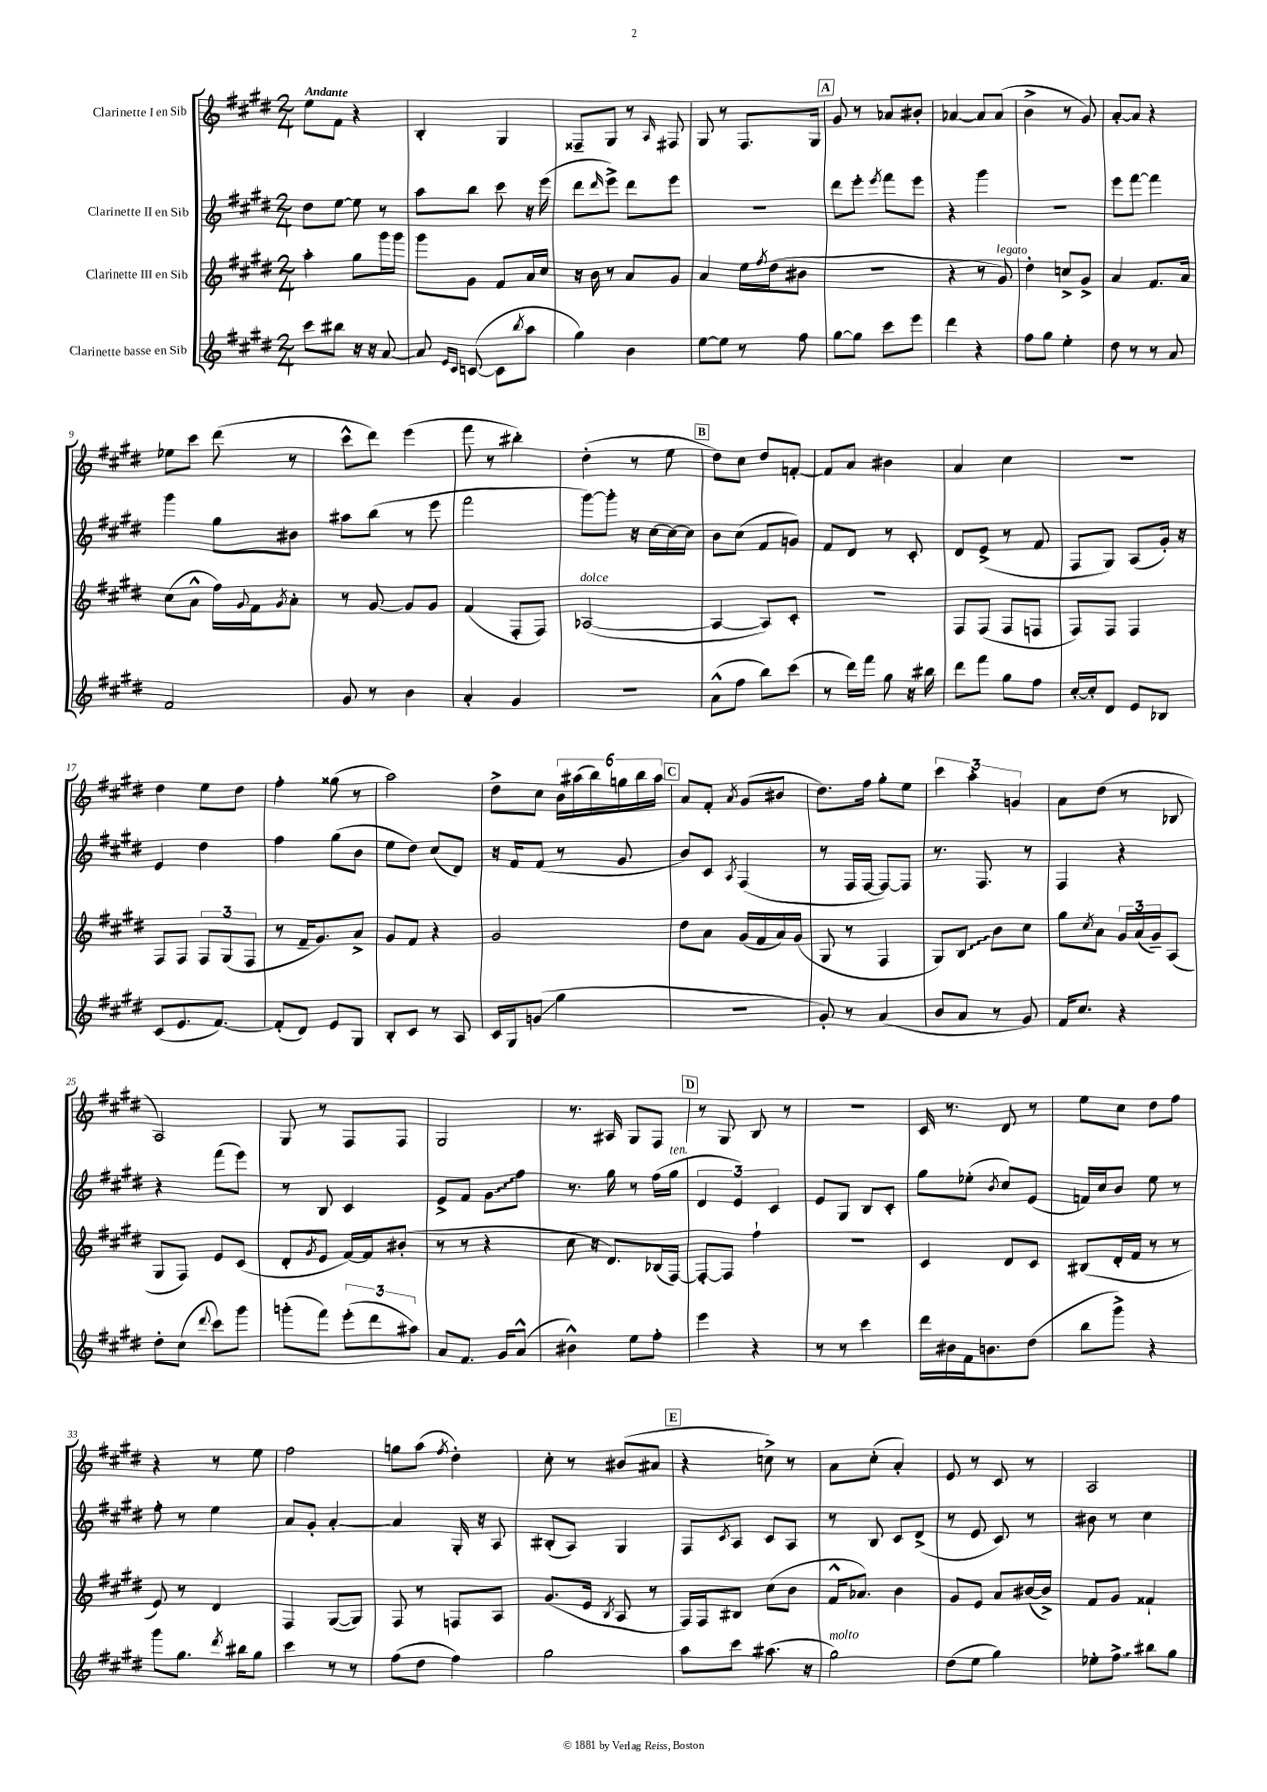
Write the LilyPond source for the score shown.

<<
\new StaffGroup <<
\new Staff = "s0" \with { instrumentName = "Clarinette I en Sib" } {
    \clef treble \key e \major \numericTimeSignature \time 2/4 \tempo "Andante"
    e''8 fis'8 r4 |
    b4-. gis4 |
    fisis8-- gis8 r8 \grace { a16 } fis8 |
    gis8 r8 fis8. gis16 |
    \mark \markup { \box "A" } gis'8 r8 aes'8 bis'8-. |
    aes'4~ aes'8 aes'8( |
    b'4-> r8 gis'8) |
    a'8~-. a'8 r4 |
    ees''8 cis'''8 dis'''8( r8 |
    cis'''8-^ dis'''8) e'''4( |
    fis'''8 r8 bis''4-.) |
    dis''4-.( r8 e''8 |
    \mark \markup { \box "B" } dis''8) cis''8 dis''8 f'8~-. |
    f'8 a'8 bis'4 |
    a'4 cis''4 |
    r2 |
    dis''4 e''8 dis''8 |
    fis''4-. gisis''8( r8 |
    a''2) |
    dis''8-> cis''8 \tuplet 6/4 { b'16 ais''16( b''16) g''16 b''16 ais''16 } |
    \mark \markup { \box "C" } a'8 fis'8-. \acciaccatura { a'8 } gis'8( bis'8 |
    dis''8.) fis''16 gis''8-. e''8 |
    \tuplet 3/2 { cis'''4 a''4-. g'4 } |
    a'8 dis''8( r8 bes8 |
    a2) |
    gis8 r8 fis8 fis8 |
    gis2 |
    r8. ais16 gis8 fis8 |
    \mark \markup { \box "D" } r8 gis8 b8 r8 |
    R2 |
    cis'16 r8. dis'8 r8 |
    e''8 cis''8 dis''8 fis''8 |
    r4 r8 e''8 |
    fis''2 |
    g''8 a''8( \acciaccatura { fis''8 } dis''4-.) |
    cis''8-. r8 bis'8( ais'8 |
    \mark \markup { \box "E" } r4 c''8->) r8 |
    a'8 cis''8-.( a'4-.) |
    e'8 r8 cis'8 r8 |
    a2 \bar "|." |
}
\new Staff = "s1" \with { instrumentName = "Clarinette II en Sib" } {
    \clef treble \key e \major \numericTimeSignature \time 2/4
    dis''8 e''8~ e''8 r8 |
    a''8 b''8 cis'''8 r16 e'''16( |
    dis'''8 \grace { dis'''16 } e'''8->) dis'''8 e'''8 |
    r2 |
    \mark \markup { \box "A" } dis'''8 e'''8-. \acciaccatura { e'''8 } fis'''8 e'''8 |
    r4 gis'''4 |
    R2 |
    e'''8 fis'''8~ fis'''4 |
    gis'''4 gis''8 bis'8 |
    ais''8 b''8( r8 e'''8 |
    fis'''2 |
    gis'''8~) gis'''8-. r16 cis''16~ cis''16~ cis''16 |
    \mark \markup { \box "B" } b'8 cis''8( fis'8 g'8) |
    fis'8 dis'8 r8 cis'8-. |
    dis'8 e'8->( r8 fis'8 |
    fis8 gis8) a8( gis'16-.) r16 |
    e'4 dis''4 |
    fis''4 gis''8( b'8 |
    e''8 dis''8) cis''8( dis'8) |
    r16 fis'16 fis'8( r8 gis'8 |
    \mark \markup { \box "C" } b'8) cis'8 \acciaccatura { a8 } fis4( |
    r8 fis16 fis16~ fis8~) fis8 |
    r8. fis8. r8 |
    fis4 r4 |
    r4 fis'''8( e'''8) |
    r8 b8 cis'4 |
    e'8-> fis'8 \once \override Glissando.style = #'zigzag gis'8\glissando fis''8 |
    r8. gis''16 r8 fis''16( gis''16^\markup { \italic "ten." } |
    \mark \markup { \box "D" } \tuplet 3/2 { dis'4 e'4) cis'4 } |
    e'8 gis8 b8 cis'8-. |
    gis''8 ees''8-.( \acciaccatura { b'8 } cis''8) e'8( |
    f'16) cis''16 b'8 e''8 r8 |
    fis''8-. r8 e''4 |
    a'8 gis'8-. a'4~-. |
    a'4 gis16-. r16 a8 |
    bis8-.( a8) gis4 |
    \mark \markup { \box "E" } fis8 \acciaccatura { cis'8 } a8 cis'8 a8 |
    r8 b8 cis'8 dis'8->( |
    r8 e'8 cis'8) r8 |
    bis'8 r8 cis''4 \bar "|." |
}
\new Staff = "s2" \with { instrumentName = "Clarinette III en Sib" } {
    \clef treble \key e \major \numericTimeSignature \time 2/4
    a''4-. gis''8 gis'''16 gis'''16 |
    gis'''8 gis'8 fis'8 a'16 cis''16 |
    r16 b'16 r8 a'8 gis'8 |
    a'4 e''16 \acciaccatura { fis''8 } dis''16( bis'8 |
    \mark \markup { \box "A" } r2 |
    r4 r8 gis'8^\markup { \italic "legato" }) |
    dis''4-. c''8-> gis'8-> |
    a'4 fis'8. a'16 |
    cis''8( a'8-^ fis''16) \appoggiatura { gis'8 } fis'16 \acciaccatura { gis'8 } a'8-. |
    r8 gis'8~ gis'8 gis'8 |
    fis'4( fis8-. fis8) |
    aes2~^\markup { \italic "dolce" }( |
    \mark \markup { \box "B" } aes4~ aes8) cis'8-. |
    R2 |
    fis8 fis8( fis8 f8 |
    fis8) fis8 fis4 |
    fis8 fis8 \tuplet 3/2 { fis8 gis8( fis8 } |
    r8 fis'16-- gis'8.) a'8-> |
    gis'8 fis'8 r4 |
    gis'2 |
    \mark \markup { \box "C" } dis''8 a'8 gis'16( fis'16 a'16) gis'16( |
    gis8 r8 fis4 |
    gis8) \once \override Glissando.style = #'zigzag b8\glissando b'8 cis''8 |
    gis''8 \acciaccatura { cis''8 } a'8 \tuplet 3/2 { gis'16 a'16( gis'16--) } a8( |
    gis8 fis8) e'8 cis'8( |
    dis'8-. \acciaccatura { gis'8 } e'8 fis'16~) fis'16 bis'8-.( |
    r8 r8 r4 |
    cis''8 r16 dis'8.) bes16( fis16~) |
    \mark \markup { \box "D" } fis8~-. fis8 fis''4-! |
    R2 |
    cis'4 dis'8 cis'8 |
    bis8( dis'16-. fis'16 r8 r8 |
    e'8) r8 dis'4 |
    fis4 gis8~( gis8) |
    fis8 r8 f8 a8 |
    gis'8.( e'16 \acciaccatura { b8 } a8 r8 |
    \mark \markup { \box "E" } fis16) fis16 bis8 cis''8( b'8 |
    fis'16-^ aes'8.) b'4 |
    gis'8 e'8 a'8 bis'16~( bis'16->) |
    fis'8 gis'8 fisis'4-! \bar "|." |
}
\new Staff = "s3" \with { instrumentName = "Clarinette basse en Sib" } {
    \clef treble \key e \major \numericTimeSignature \time 2/4
    cis'''8 bis''8 r16 r16 a'8~ |
    a'8 \grace { e'16 cis'16 } c'8~( c'8 \acciaccatura { b''8 } a''8 |
    gis''4) b'4 |
    e''8~ e''8 r8 fis''8 |
    \mark \markup { \box "A" } gis''8~ gis''8 cis'''8 e'''8 |
    dis'''4 r4 |
    fis''8 gis''8 e''4-. |
    dis''8 r8 r8 a'8 |
    fis'2 |
    gis'8 r8 b'4 |
    a'4-. gis'4 |
    R2 |
    \mark \markup { \box "B" } a'8-^( fis''8 b''8) cis'''8( |
    r8 dis'''16) fis'''16 gis''8 r16 bis''16 |
    dis'''8 fis'''8 gis''8 fis''8 |
    cis''16~-. cis''16-. dis'8 e'8 bes8 |
    cis'8( e'8. fis'8.~) |
    fis'8-.( dis'8) e'8 gis8 |
    b8-. cis'8 r8 a8 |
    cis'16 gis16 g'8\glissando( gis''4 |
    \mark \markup { \box "C" } r2 |
    gis'8-.) r8 a'4( |
    b'8 a'8 r8 gis'8) |
    fis'16 cis''8. r4 |
    dis''8-. cis''8( \appoggiatura { dis'''8 } cis'''8) gis'''8 |
    g'''8-.( fis'''8) \tuplet 3/2 { e'''8-.( dis'''8 ais''8) } |
    a'8 fis'8. gis'16 a'8-^( |
    bis'4-^) e''8 fis''8-. |
    \mark \markup { \box "D" } e'''4 r4 |
    r8 r8 cis'''4 |
    dis'''16 bis'16 fis'16 b'8. dis''8( |
    b''8 gis'''8->) r4 |
    gis'''8 gis''8. \acciaccatura { dis'''8 } bis''16 gis''8 |
    cis'''4 r8 r8 |
    fis''8( dis''8 fis''4) |
    gis''2 |
    \mark \markup { \box "E" } a''8 cis'''8 ais''8.( r16 |
    gis''2^\markup { \italic "molto" }) |
    dis''8( e''8 gis''4) |
    ees''8-. \once \override Glissando.style = #'zigzag fis''8->\glissando bis''8 gis''8 \bar "|." |
}
>>
>>
